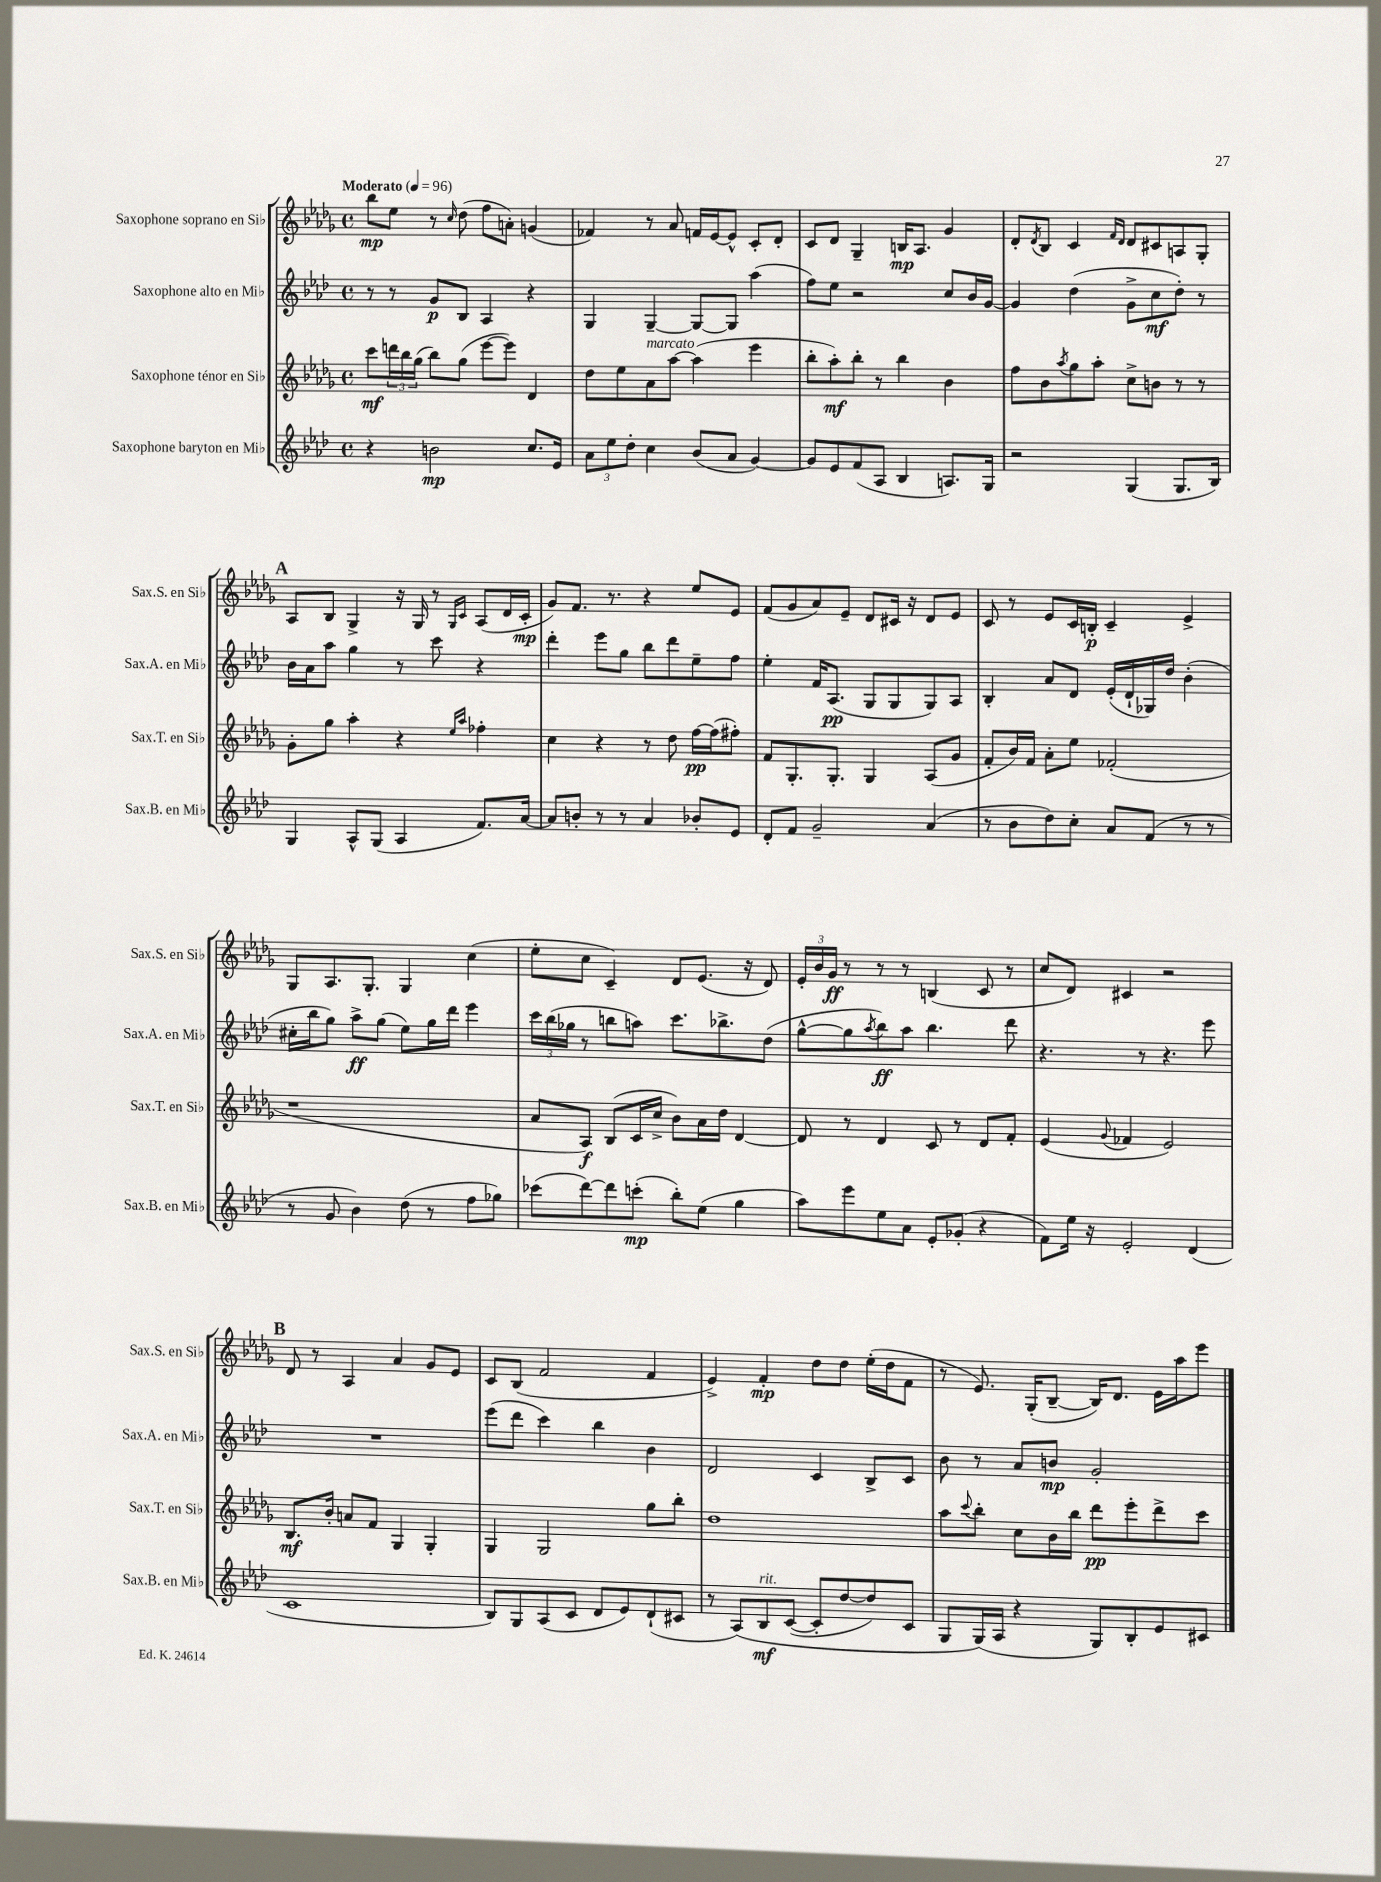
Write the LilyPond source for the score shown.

<<
\new StaffGroup <<
\new Staff = "s0" \with { instrumentName = "Saxophone soprano en Sib" shortInstrumentName = "Sax.S. en Sib" } {
    \clef treble \key des \major \defaultTimeSignature \time 4/4 \tempo "Moderato" 4 = 96
    bes''8\mp ees''8 r8 \grace { c''16 } des''8( f''8 a'8-.) g'4( |
    fes'4) r8 aes'8 f'16 ees'16~ ees'8-^ c'8-. des'8-. |
    c'8 des'8 ges4-- b16\mp aes8. ges'4 |
    des'8-. \acciaccatura { des'8 } bes8 c'4 \grace { f'16 des'16 } des'8 cis'8 a8 ges8-. |
    \mark \markup { \bold "A" } aes8 bes8 ges4-> r16 ges16 r8 \grace { ges16 c'16 } aes8( des'16 c'16-.\mp |
    ges'8) f'8. r8. r4 ees''8 ees'8 |
    f'8( ges'8 aes'8) ees'8-- des'8 cis'16 r16 des'8 ees'8 |
    c'8 r8 ees'8 c'16 b16-.\p c'4-- ees'4-> |
    ges8 aes8. ges8.-. ges4 c''4( |
    ees''8-. c''8 c'4--) des'8 ees'8.( r16 des'8) |
    \tuplet 3/2 { ees'16-. bes'16 ges'16\ff } r8 r8 r8 b4( c'8 r8 |
    c''8 des'8) cis'4 r2 |
    \mark \markup { \bold "B" } des'8 r8 aes4 aes'4 ges'8 ees'8 |
    c'8 bes8( f'2 f'4 |
    ees'4->) f'4-.\mp des''8 des''8 ees''16-.( des''16 f'8 |
    r8 ees'8.) ges16-.( bes8~-- bes16) des'8. ees'16 aes''16 ees'''8 \bar "|." |
}
\new Staff = "s1" \with { instrumentName = "Saxophone alto en Mib" shortInstrumentName = "Sax.A. en Mib" } {
    \clef treble \key aes \major \defaultTimeSignature \time 4/4
    r8 r8 g'8\p bes8 aes4 r4 |
    g4 g4~-- g8~ g8 aes''4( |
    f''8) ees''8 r2 c''8 bes'16 g'16~ |
    g'4 des''4( g'8-> c''8\mf des''8-.) r8 |
    \mark \markup { \bold "A" } bes'16 aes'16 aes''8 g''4 r8 c'''8 r4 |
    des'''4-. ees'''8 g''8 bes''8 des'''8 ees''8-- f''8 |
    ees''4-. f'16 aes8.\pp( g8 g8 g8) aes8 |
    bes4-. aes'8 des'8 ees'16-.( des'16-! ges16) des''16 bes'4-.( |
    cis''16-. bes''16 g''8) aes''8->\ff g''8( ees''8) g''16 des'''16 ees'''4 |
    \tuplet 3/2 { c'''16 bes''16( ges''16 } r8 b''8 a''8) c'''8. bes''8.-> des''8( |
    g''8~-^ g''8 \acciaccatura { aes''8 } bes''8\ff) aes''8 bes''4. des'''8 |
    r4. r8 r4. ees'''8 |
    \mark \markup { \bold "B" } R1 |
    ees'''8( des'''8 c'''4) bes''4 bes'4 |
    des'2 c'4 bes8-> c'8 |
    bes'8 r8 aes'8 b'8\mp g'2-. \bar "|." |
}
\new Staff = "s2" \with { instrumentName = "Saxophone ténor en Sib" shortInstrumentName = "Sax.T. en Sib" } {
    \clef treble \key des \major \defaultTimeSignature \time 4/4
    c'''8\mf \tuplet 3/2 { d'''16 bes''16 ges''16( } bes''8) ges''8( ees'''8~ ees'''8) des'4 |
    des''8 ees''8 aes'8^\markup { \italic "marcato" } aes''8~ aes''4( ees'''4 |
    bes''8-. aes''8-.\mf) bes''8-. r8 bes''4 bes'4 |
    f''8 bes'8 \acciaccatura { aes''8 } ges''8 aes''8-. c''8-> b'8 r8 r8 |
    \mark \markup { \bold "A" } ges'8-. ges''8 aes''4-. r4 \grace { ees''16 aes''16 } fes''4-. |
    c''4 r4 r8 des''8 f''16~\pp f''16( fis''8-.) |
    f'8 ges8.-. ges8.-. ges4 aes8( ges'8 |
    f'8-. bes'16) f'16 aes'8-. ees''8 fes'2-.( |
    r1 |
    aes'8 aes8\f) bes8( c'16 c''16-> bes'8) aes'16 des''16 des'4~ |
    des'8 r8 des'4 c'8 r8 des'8 f'8-. |
    ees'4( \appoggiatura { ges'8 } fes'4 ees'2) |
    \mark \markup { \bold "B" } bes8.\mf bes'16-. a'8 f'8 ges4 ges4-. |
    ges4 ges2 ges''8 bes''8-. |
    des''1 |
    aes''8 \appoggiatura { c'''8 } bes''8-. c''8 bes'16 bes''16 des'''8\pp ees'''8-. des'''8-> c'''8 \bar "|." |
}
\new Staff = "s3" \with { instrumentName = "Saxophone baryton en Mib" shortInstrumentName = "Sax.B. en Mib" } {
    \clef treble \key aes \major \defaultTimeSignature \time 4/4
    r4 b'2\mp c''8. ees'16 |
    \tuplet 3/2 { aes'8 ees''8 des''8-. } c''4 bes'8( aes'8 g'4~) |
    g'8 ees'8 f'8( aes8 bes4 a8.) g16 |
    r2 g4( g8. bes16) |
    \mark \markup { \bold "A" } g4 aes8-^ g8( aes4 f'8.) aes'16~ |
    aes'8 b'8-. r8 r8 aes'4 bes'8-. ees'8 |
    des'8-. f'8 g'2-- aes'4( |
    r8 bes'8 des''8) c''8-. aes'8 f'8( r8 r8 |
    r8 g'8 bes'4) des''8( r8 f''8 ges''8) |
    ces'''8( des'''8~) des'''8 c'''8-.\mp( bes''8-.) ees''8( g''4 |
    aes''8) ees'''8 ees''8 aes'8 ees'8-. ges'8-.( r4 |
    f'8) ees''16 r16 ees'2-. des'4( |
    \mark \markup { \bold "B" } c'1 |
    bes8) g8 aes8( c'8 des'8 ees'8) des'8-!( cis'8 |
    r8 aes8)\( bes8\mf^\markup { \italic "rit." } c'8~( c'8-. des''8~ des''8) c'8 |
    g8 g16(\) aes16 r4 g8) bes8-. ees'8 cis'8 \bar "|." |
}
>>
>>
\layout { \context { \Score \remove "Bar_number_engraver" } }
